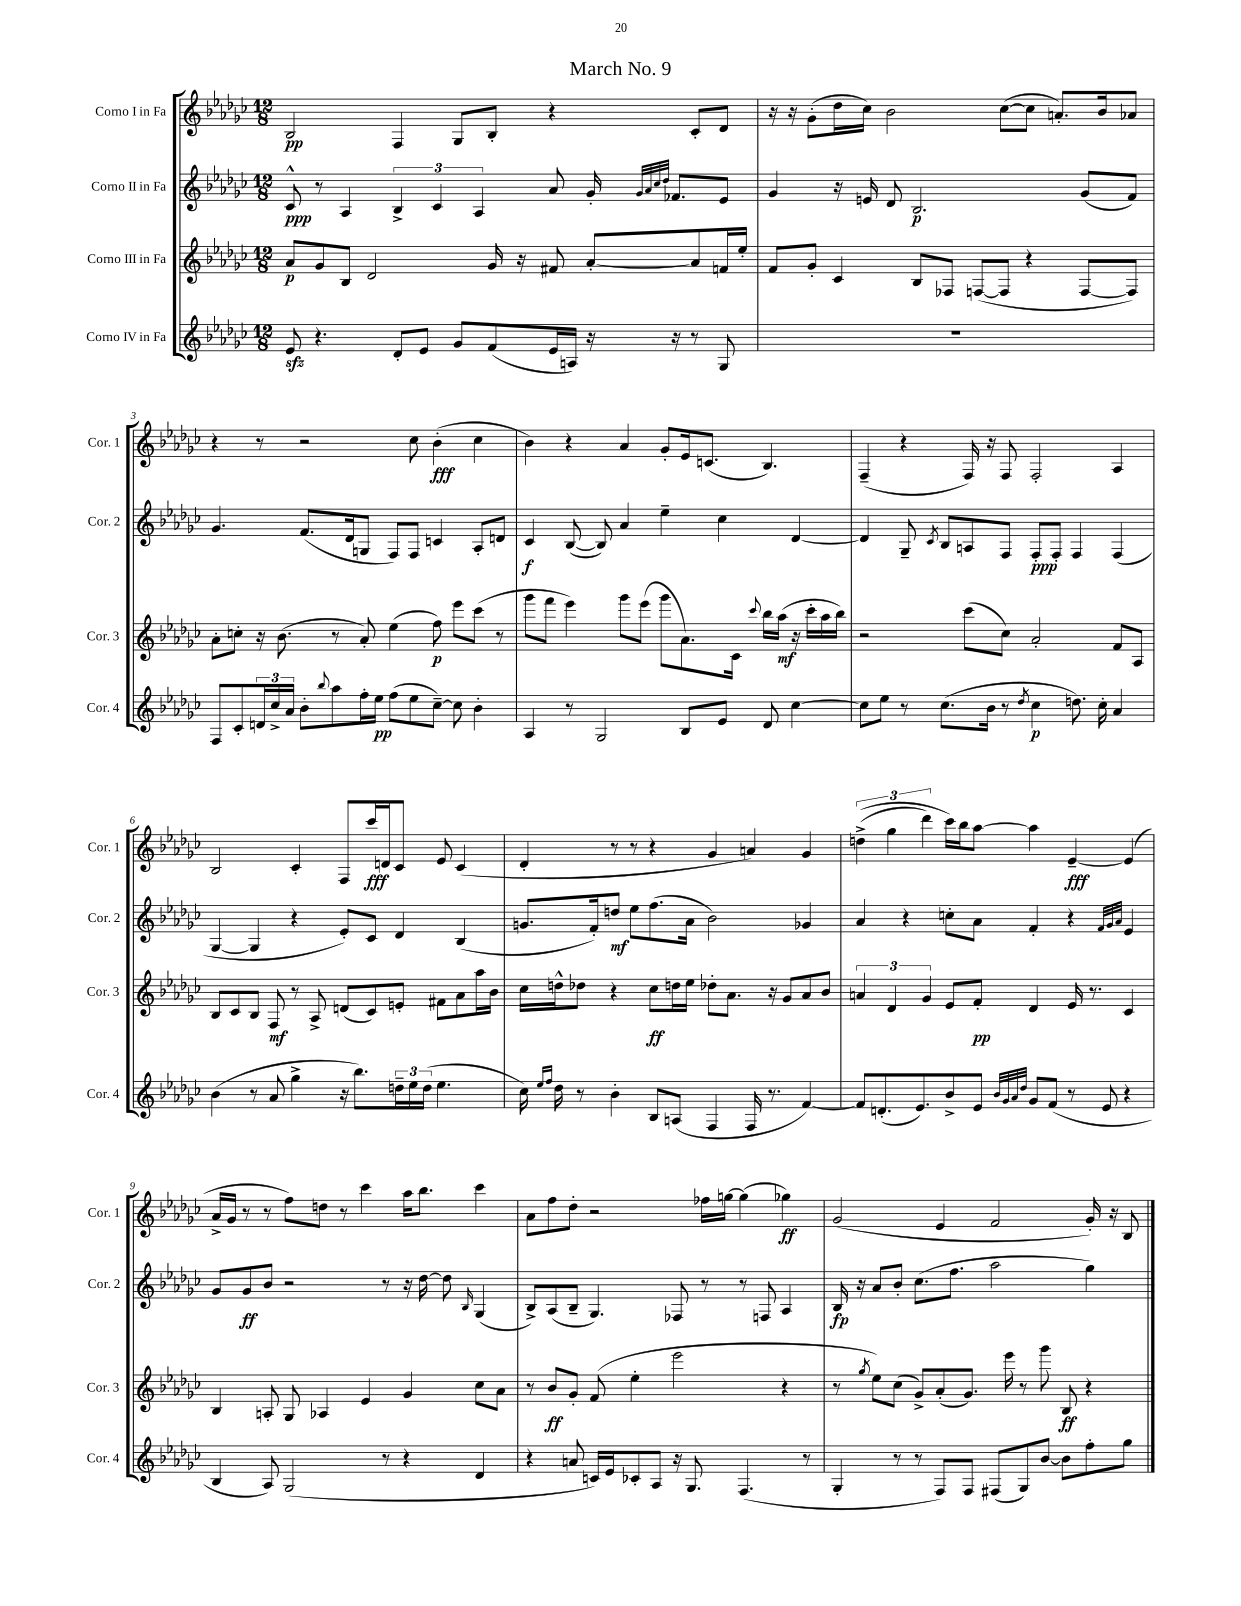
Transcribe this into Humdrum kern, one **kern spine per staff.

**kern	**kern	**kern	**kern
*staff4	*staff3	*staff2	*staff1
*clefG2	*clefG2	*clefG2	*clefG2
*k[b-e-a-d-g-c-]	*k[b-e-a-d-g-c-]	*k[b-e-a-d-g-c-]	*k[b-e-a-d-g-c-]
*M12/8	*M12/8	*M12/8	*M12/8
8e-	8a-	8c-^^	2B-
4.r	8g-	8r	.
.	8B-	4A-	.
.	2d-	.	.
8d-'	.	6B-^	4F
8e-	.	.	.
.	.	6c-	.
8g-	.	.	8G-
.	.	6A-	.
(8f	16g-	.	8B-'
.	16r	.	.
16e-	8f#	8a-	4r
16A)	.	.	.
16r	[8a-'	16g-'	.
.	.	32qqg-	.
.	.	32qqa-	.
.	.	32qqcc-	.
.	.	32qqdd-	.
16r	.	8.f-	.
8r	8a-]	.	8c-'
8G-	16f	8e-	8d-
.	16ee-'	.	.
=	=	=	=
1.r	8f	4g-	16r
.	.	.	16r
.	8g-'	.	(8g-'
.	4c-	16r	16dd-
.	.	16e	16cc-)
.	.	8d-	2b-
.	8B-	2.B-	.
.	8F-	.	.
.	([8F	.	.
.	8F]	.	([8cc-
.	4r	.	8cc-]
.	.	.	8.a')
.	[8F	(8g-	.
.	.	.	16b-
.	8F])	8f)	8a-
=	=	=	=
8F	8a-'	4.g-	4r
8c-'	8cc'	.	.
24d	16r	.	8r
24cc-^	.	.	.
.	(8.b-	.	.
24a-	.	.	.
8b-'	.	(8.f	2r
8qqbb-	.	.	.
8aa-	8r	.	.
.	.	16d-	.
16ff'	8a-')	8G	.
16ee-	.	.	.
(8ff	(4ee-	8F)	.
8ee-	.	8F	8cc-
[8cc-~)	8ff)	4c	(4b-'
8cc-]	8eee-	.	.
4b-'	(8ccc-	8A-'	4cc-
.	8r	8d	.
=	=	=	=
4A-	8ggg-	4c-	4b-)
.	8fff	.	.
8r	4eee-)	([8B-	4r
2G-	.	8B-])	.
.	8ggg-	4a-	4a-
.	(8eee-	.	.
.	8ggg-	4ee-~	8g-'
8B-	8.a-)	.	16e-
.	.	.	(8.c
8e-	.	4cc-	.
.	16c-	.	.
.	8qqccc-	.	.
8d-	16bb-	.	4.B-)
.	(16aa-	.	.
[4cc-	16r	[4d-	.
.	16ccc-'	.	.
.	16aa-	.	.
.	16bb-)	.	.
=	=	=	=
8cc-]	2r	4d-]	(4F~
8ee-	.	.	.
8r	.	8G-~	4r
.	.	8qc-	.
(8.cc-	.	8B-	.
.	(8ccc-	8A	16F)
16b-	.	.	16r
8r	8cc-)	8F	8F
8qdd-	.	.	.
4cc-	2a-'	8F'	2F'
.	.	8F'	.
8.dd)	.	4F	.
16cc-'	.	.	.
4a-	8f	(4F	4A-
.	8A-	.	.
=	=	=	=
(4b-	8B-	[4G-	2B-
.	8c-	.	.
8r	8B-	4G-]	.
8a-	8F	.	.
4gg-^	8r	4r	4c-'
.	8A-^	.	.
16r	(8d	8e-')	8F
8.bb-)	.	.	.
.	8c-)	8c-	16ccc-
.	.	.	16d
24dd~	8e'	4d-	8c-
24ee-	.	.	.
(24dd	.	.	.
4.ee-	8f#	.	8e-
.	8a-	(4B-	(4c-
.	16aa-	.	.
.	16b-	.	.
=	=	=	=
16cc-)	16cc-	8.g	4d-'
16qqee-	.	.	.
16qqff	.	.	.
16dd-	16dd^^	.	.
8r	8dd-	.	.
.	.	16f')	.
4b-'	4r	8dd	8r
.	.	8ee-	8r
8B-	8cc-	(8.ff	4r
(8A	16dd	.	.
.	16ee-	16a-	.
4F	8dd-'	2b-)	4g-
.	8.a-	.	.
16F	.	.	4a)
8.r	16r	.	.
.	8g-	.	.
[4f)	8a-	4g-	4g-
.	8b-	.	.
=	=	=	=
8f]	6a	4a-	&((6dd^
(8.d'	.	.	.
.	6d-	.	6gg-
.	.	4r	.
8.e-)	.	.	.
.	6g-	.	6ddd-)
8b-^	8e-	8cc'	16ccc-&)
.	.	.	16bb-
8e-	8f'	8a-	[8aa-
32qqb-	.	.	.
32qqg-	.	.	.
32qqa-	.	.	.
32qqdd-	.	.	.
8g-	4d-	4f'	4aa-]
(8f	.	.	.
8r	16e-	4r	[4e-~
.	8.r	.	.
8e-	.	.	.
.	.	32qqf	.
.	.	32qqg-	.
.	.	32qqa-	.
4r	4c-	4e-	(4e-]
=	=	=	=
4B-	4B-	8g-	16a-^
.	.	.	16g-
.	.	8g-	8r
8A-)	8A'	8b-	8r
(2G-	8G-	2r	8ff)
.	4A-	.	8dd
.	.	.	8r
.	4e-	.	4ccc-
8r	.	8r	.
4r	4g-	16r	16aa-
.	.	[16dd-	8.bb-
.	.	8dd-]	.
.	.	16qqB-	.
4d-	8cc-	(4G-	4ccc-
.	8a-	.	.
=	=	=	=
4r	8r	8B-^)	8a-
.	8b-	(8A-	8ff
8a	8g-'	8B-~	8dd-'
16c)	(8f	4.G-)	2r
16e-	.	.	.
8c-'	4ee-'	.	.
8A-	.	.	.
16r	2eee-	8F-	.
8.G-	.	.	.
.	.	8r	16ff-
.	.	.	[16gg
(4.F	.	8r	(4gg]
.	.	8F	.
.	4r	4A-	4gg-)
8r	.	.	.
=	=	=	=
4G-'	8r	16B-	(2g-
.	.	16r	.
.	8qgg-	.	.
.	8ee-)	8a-	.
8r	(8cc-	8b-'	.
8r	8g-^)	(8.cc-	.
8F)	(8a-'	.	4e-
.	.	8.ff	.
8F	8.g-)	.	.
(8F#	.	2aa-	2f
.	16eee-	.	.
8G-)	8r	.	.
[8b-	8ggg-	.	.
8b-]	8B-	.	.
8ff'	4r	4gg-)	16g-')
.	.	.	16r
8gg-	.	.	8B-
==	==	==	==
*-	*-	*-	*-
